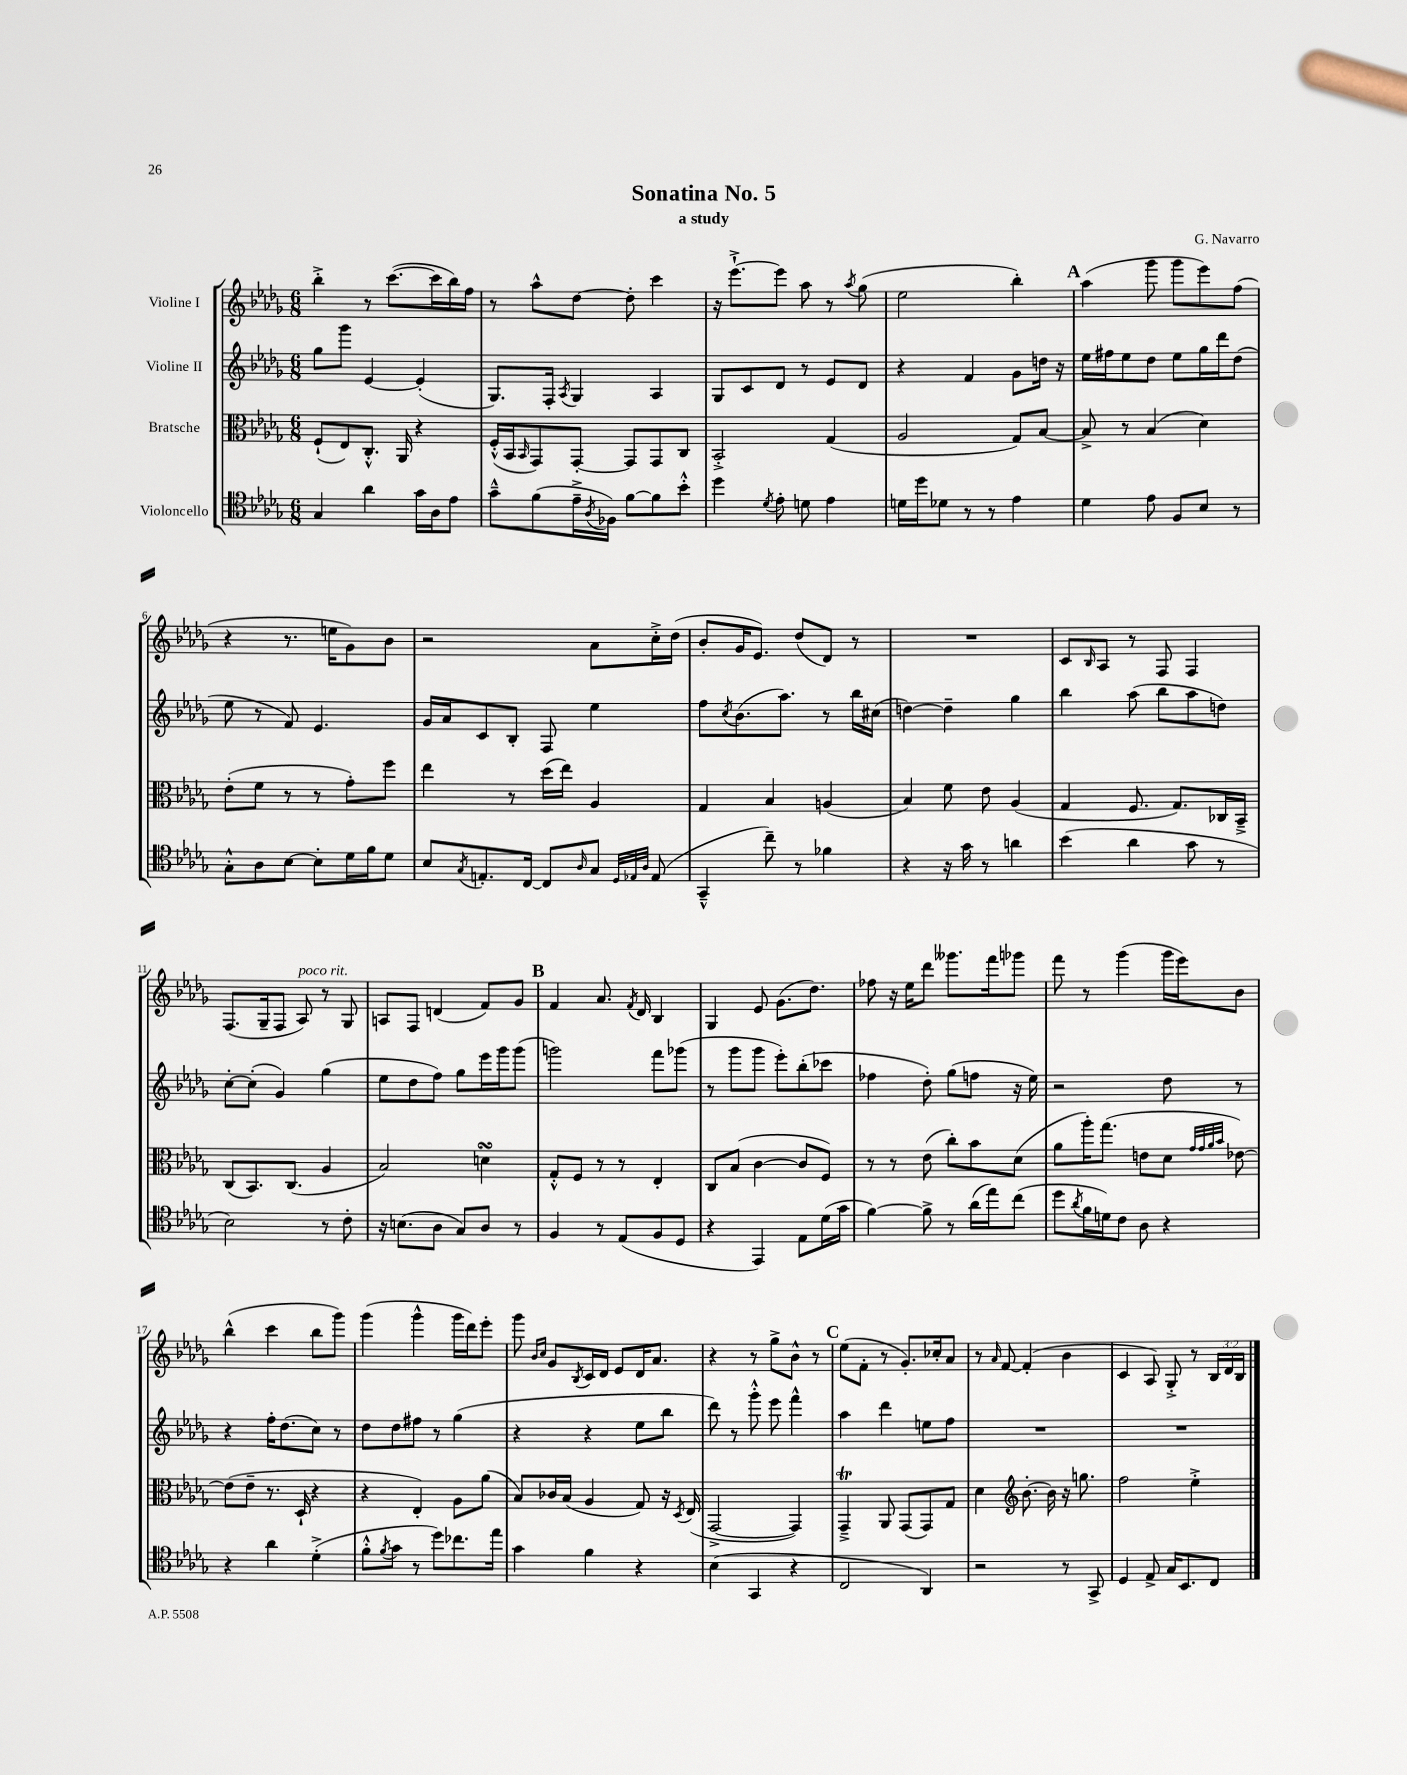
\header { title = "Sonatina No. 5" composer = "G. Navarro" subtitle = "a study" }
<<
\new StaffGroup <<
\new Staff = "s0" \with { instrumentName = "Violine I" } {
    \clef treble \key des \major \numericTimeSignature \time 6/8 \override Staff.TupletNumber.text = #tuplet-number::calc-fraction-text
    bes''4-.-> r8 c'''8.~( c'''16 bes''16) f''16 |
    r8 aes''8-^ des''8~ des''8-. c'''4 |
    r16 ees'''8.~-!-> ees'''8 aes''8 r8 \acciaccatura { aes''8 } ges''8( |
    ees''2 bes''4-.) |
    \mark \markup { \bold "A" } aes''4( ges'''8 ges'''8 ees'''8) f''8( |
    r4 r8. e''16 ges'8) bes'8 |
    r2 aes'8 c''16-.-> des''16( |
    bes'8-. ges'16 ees'8.) des''8( des'8) r8 |
    R2. |
    c'8 \grace { bes16 } aes8 r8 f8 f4 |
    f8.( ges16-- f8 aes8^\markup { \italic "poco rit." }) r8 ges8 |
    a8 f8 d'4( f'8) ges'8 |
    \mark \markup { \bold "B" } f'4 aes'8. \acciaccatura { f'8 } des'16 bes4 |
    ges4 ees'8 ges'8.( des''8.) |
    fes''8 r16 ees''16 des'''8 geses'''8. f'''16 ges'''8 |
    f'''8 r8 ges'''4( ges'''16 ees'''16) bes'8 |
    bes''4-^( c'''4 bes''8 ges'''8) |
    ges'''4( ges'''4-^ ges'''16 des'''16) ees'''8-. |
    ges'''8 \grace { bes'16 c''16 } ges'8 \acciaccatura { bes8 } c'16 des'16 ees'8 des'16 aes'8. |
    r4 r8 ges''8-> bes'8-^ r8 |
    \mark \markup { \bold "C" } ees''8( f'8-. r8 ges'8.-.) ces''16-. aes'8 |
    r8 \grace { aes'16 } f'8~ f'4-.( bes'4 |
    c'4 aes8) ges8-.-> r8 \tuplet 3/2 { bes16 des'16 bes16 } \bar "|." |
}
\new Staff = "s1" \with { instrumentName = "Violine II" } {
    \clef treble \key des \major \numericTimeSignature \time 6/8
    ges''8 ges'''8 ees'4~ ees'4-.( |
    ges8.) f16-. \acciaccatura { aes8 } ges4 aes4 |
    ges8 c'8 des'8 r8 ees'8 des'8 |
    r4 f'4 ges'8 d''16 r16 |
    \mark \markup { \bold "A" } ees''16 fis''16 ees''8 des''8 ees''8 ges''16 des'''16 des''8( |
    ees''8 r8 f'8) ees'4. |
    ges'16 aes'16 c'8 bes8-. f8 ees''4 |
    f''8 \acciaccatura { c''8 } bes'8.( aes''8.) r8 bes''16 cis''16( |
    d''4~) d''4-- ges''4 |
    bes''4 aes''8( bes''8 aes''8 d''8) |
    c''8~-. c''8-.( ges'4) ges''4( |
    ees''8 des''8 f''8) ges''8 ees'''16 ges'''16 ges'''8( |
    \mark \markup { \bold "B" } g'''2) f'''8 ges'''8( |
    r8 ges'''8 ges'''8 ees'''8-.) bes''8-.( ces'''8 |
    fes''4 des''8-.) ges''8( f''8 r16 ees''16) |
    r2 des''8 r8 |
    r4 f''16-. des''8.( c''8) r8 |
    des''8 des''8 fis''8 r8 ges''4( |
    r4 r4 ees''8 bes''8 |
    des'''8) r8 ges'''8-.-^ ees'''8 f'''4-^ |
    \mark \markup { \bold "C" } aes''4 des'''4 e''8 f''8 |
    R2. |
    R2. \bar "|." |
}
\new Staff = "s2" \with { instrumentName = "Bratsche" } {
    \clef alto \key des \major \numericTimeSignature \time 6/8
    f8-!( ees8) c8.-.-^ aes,16 r4 |
    f16-.-^( bes,16 \grace { bes,16 } ges,8) ges,8~-. ges,8 ges,8 c8 |
    bes,2-.-> ges4( |
    aes2 ges8) bes8~ |
    \mark \markup { \bold "A" } bes8-> r8 bes4( des'4) |
    ees'8-.( f'8 r8 r8 ges'8-.) f''8 |
    ees''4 r8 des''16( ees''16) aes4 |
    ges4 bes4 a4( |
    bes4) f'8 ees'8 aes4( |
    ges4 f8. ges8.) ces16 bes,16---> |
    c8( bes,8.) c8.( aes4 |
    bes2) d'4\turn |
    \mark \markup { \bold "B" } ges8-.-^ f8 r8 r8 ees4-. |
    c8 bes8( c'4~ c'8 f8) |
    r8 r8 ees'8( c''8-.) bes'8 des'8( |
    aes'8 aes''16-.) ges''8.( e'8 des'8 \grace { ges'32 ges'32 aes'32 bes'32 } ees'8~) |
    ees'8( ees'8-- r8. des16-! r4 |
    r4 ees4-.) aes8 aes'8( |
    bes8) ces'16 bes16( aes4 ges8) r16 \acciaccatura { des8 } ees16( |
    ges,2~-> ges,4) |
    \mark \markup { \bold "C" } ges,4--->\trill aes,8 ges,8( ges,8) ges8 |
    des'4 \clef treble bes'8.~-. bes'16 r16 g''8. |
    f''2 ees''4-.-> \bar "|." |
}
\new Staff = "s3" \with { instrumentName = "Violoncello" } {
    \clef tenor \key des \major \numericTimeSignature \time 6/8
    ges4 aes'4 ges'16 aes16 ees'8 |
    ges'8---^ f'8( ees'16---> \acciaccatura { aes8 } fes16) f'8~ f'8 bes'8-.-^ |
    des''4 \acciaccatura { des'8 } ees'8-. d'8 ees'4 |
    d'16 des''16 des'8 r8 r8 ees'4 |
    \mark \markup { \bold "A" } des'4 ees'8 f8 bes8 r8 |
    ges8-.-^ aes8 bes8~ bes8-. des'16 f'16 des'8 |
    bes8 \acciaccatura { ges8 } e8.-. c16~ c8 \grace { aes16 } ges8 \grace { des32 ees32 aes32 } ees8( |
    ges,4---^ c''8--) r8 fes'4 |
    r4 r16 ges'16 r8 a'4 |
    bes'4( aes'4 ges'8 r8 |
    bes2) r8 c'8-. |
    r16 b8.( aes8 ges8) aes8 r8 |
    \mark \markup { \bold "B" } f4 r8 ees8( f8 des8 |
    r4 ees,4) ees8 des'16( ges'16 |
    f'4~) f'8-> r8 aes'16( ees''16) c''8( |
    des''8 \acciaccatura { aes'8 } f'16 d'16) c'8 aes8 r4 |
    r4 aes'4 des'4-.->( |
    f'8-.-^ \acciaccatura { f'8 } ges'8 r8 des''8) ces''8. ees''16 |
    ges'4 f'4 r4 |
    bes4( ges,4 r4 |
    \mark \markup { \bold "C" } c2 aes,4) |
    r2 r8 ges,8-> |
    des4 ees8-> ges16 bes,8. c8 \bar "|." |
}
>>
>>
